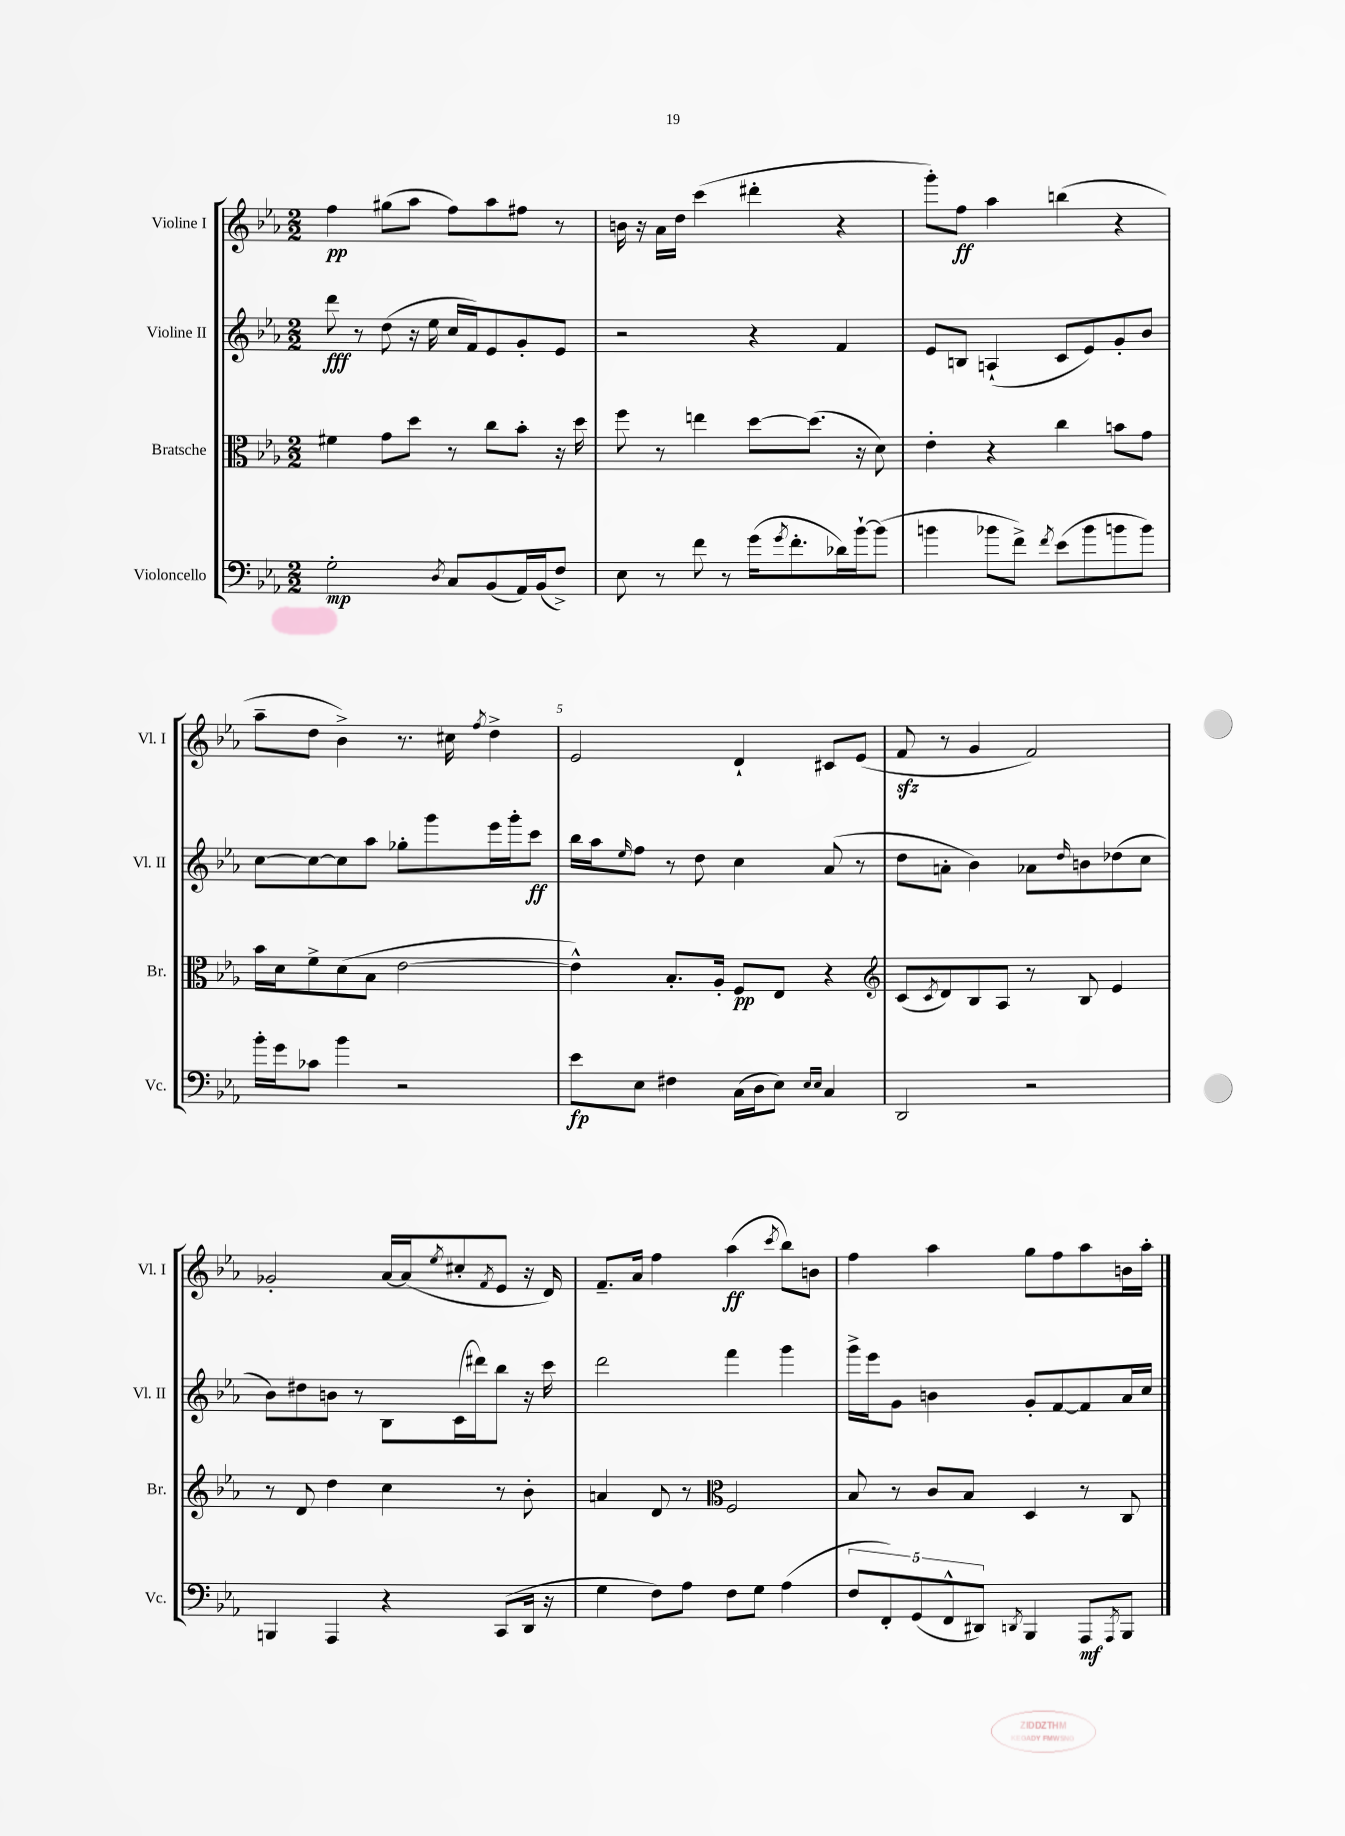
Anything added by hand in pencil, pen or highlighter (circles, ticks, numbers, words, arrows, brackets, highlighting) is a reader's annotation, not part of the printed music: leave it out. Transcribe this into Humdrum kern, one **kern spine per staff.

**kern	**dynam	**kern	**dynam	**kern	**dynam	**kern	**dynam
*part4	*part4	*part3	*part3	*part2	*part2	*part1	*part1
*staff4	*staff4	*staff3	*staff3	*staff2	*staff2	*staff1	*staff1
*I"Violoncello	*	*I"Bratsche	*	*I"Violine II	*	*I"Violine I	*
*I'Vc.	*	*I'Br.	*	*I'Vl. II	*	*I'Vl. I	*
*clefF4	*	*clefC3	*	*clefG2	*	*clefG2	*
*k[b-e-a-]	*	*k[b-e-a-]	*	*k[b-e-a-]	*	*k[b-e-a-]	*
*M2/2	*	*M2/2	*	*M2/2	*	*M2/2	*
=1	=1	=1	=1	=1	=1	=1	=1
2G'\	mp	4f#X\	.	8ddd\	fff	4ff\	pp
.	.	.	.	8r	.	.	.
.	.	8g\L	.	(8dd\	.	(8gg#X\L	.
.	.	8dd\J	.	16r	.	8aa-\J	.
.	.	.	.	16ee-\	.	.	.
8qD/	.	.	.	.	.	.	.
8C/L	.	8r	.	16cc/LL	.	8ff\L)	.
.	.	.	.	16f/J)	.	.	.
(8BB-/	.	8cc\L	.	8e-/	.	8aa-\	.
16AA-/L)	.	8b-'\J	.	8g'/	.	8ff#X\J	.
(16BB-/J	.	.	.	.	.	.	.
8F^/J)	.	16r	.	8e-/J	.	8r	.
.	.	16dd\	.	.	.	.	.
=2	=2	=2	=2	=2	=2	=2	=2
8E-\	.	8ff\	.	2r	.	16bn\	.
.	.	.	.	.	.	16r	.
8r	.	8r	.	.	.	16a-\LL	.
.	.	.	.	.	.	16dd\JJ	.
8f\	.	4een\	.	.	.	(4ccc\	.
8r	.	.	.	.	.	.	.
(16g\KL	.	[8dd\L	.	4r	.	4ddd#X'\	.
8qg/	.	.	.	.	.	.	.
8.f'\	.	.	.	.	.	.	.
.	.	(8.dd\J]	.	.	.	.	.
16d-X\L)	.	.	.	4f/	.	4r	.
[16b-`\J	.	16r	.	.	.	.	.
(8b-\J]	.	8d\)	.	.	.	.	.
=3	=3	=3	=3	=3	=3	=3	=3
4bn\	.	4e-'\	.	8e-/L	.	8ggg'\L)	.
.	.	.	.	8Bn/J	.	8ff\J	ff
8b-X\L	.	4r	.	(4An`/	.	4aa-\	.
8f^\J)	.	.	.	.	.	.	.
8qf/	.	.	.	.	.	.	.
(8e-\L	.	4cc\	.	8c/L	.	(4bbn\	.
8b-\	.	.	.	8e-/)	.	.	.
8bn\	.	8bn\L	.	8g'/	.	4r	.
8b\J)	.	8g\J	.	8b-/J	.	.	.
!!LO:LB:g=z
=4	=4	=4	=4	=4	=4	=4	=4
16b-'\LL	.	16b-\LL	.	[8cc\L	.	8aa-~\L	.
16g\J	.	16d\J	.	.	.	.	.
8c-X\J	.	8f^\	.	8cc\_	.	8dd\J	.
4b-\	.	(8d\	.	8cc\]	.	4b-^\)	.
.	.	8B-\J	.	8aa-\J	.	.	.
2r	.	[2e-\	.	8gg-X'\L	.	8.r	.
.	.	.	.	8ggg\	.	.	.
.	.	.	.	.	.	16cc#X\	.
.	.	.	.	.	.	8qff/	.
.	.	.	.	16eee-\L	.	4dd^\	.
.	.	.	.	16ggg'\J	.	.	.
.	.	.	.	8ccc\J	ff	.	.
=5	=5	=5	=5	=5	=5	=5	=5
8e-\L	fp	4e-^^\])	.	16bb-\LL	.	2e-/	.
.	.	.	.	16aa-\J	.	.	.
.	.	.	.	16qqee-/	.	.	.
8E-\J	.	.	.	8ff\J	.	.	.
4F#X\	.	8.B-'/L	.	8r	.	.	.
.	.	.	.	8dd\	.	.	.
.	.	16A-'/Jk	.	.	.	.	.
(16C\LL	.	8F/L	pp	4cc\	.	4d`/	.
16D\J	.	.	.	.	.	.	.
8E-\J)	.	8E-/J	.	.	.	.	.
16qqE-/LL	.	.	.	.	.	.	.
16qqE-/JJ	.	.	.	.	.	.	.
4C/	.	4r	.	(8a-/	.	8c#X/L	.
.	.	.	.	8r	.	(8e-/J	.
=6	=6	=6	=6	=6	=6	=6	=6
*	*	*clefG2	*	*	*	*	*
2DD/	.	(8c/L	.	8dd\L	.	8fzz/	.
.	.	8qc/	.	.	.	.	.
.	.	8d/)	.	8an'\J	.	8r	.
.	.	8B-/	.	4b-\)	.	4g/	.
.	.	8A-/J	.	.	.	.	.
2r	.	8r	.	8a-X\L	.	2f/)	.
.	.	.	.	16qqdd/	.	.	.
.	.	8B-/	.	8bn\	.	.	.
.	.	4e-/	.	(8dd-X\	.	.	.
.	.	.	.	8cc\J	.	.	.
!!LO:LB:g=z
=7	=7	=7	=7	=7	=7	=7	=7
4BBBn/	.	8r	.	8b-\L)	.	2g-X'/	.
.	.	8d/	.	8dd#X\	.	.	.
4AAA-/	.	4dd\	.	8bn\J	.	.	.
.	.	.	.	8r	.	.	.
4r	.	4cc\	.	8B-\L	.	[16a-/LL	.
.	.	.	.	.	.	(16a-/J]	.
.	.	.	.	.	.	8qee-/	.
.	.	.	.	(16c\L	.	8cc#X'/	.
.	.	.	.	16ddd#X\J)	.	.	.
.	.	.	.	.	.	8qf/	.
(8CC/L	.	8r	.	8bb-\J	.	8e-/J	.
16DD/Jk	.	8b-'\	.	16r	.	16r	.
16r	.	.	.	16ccc\	.	16d/)	.
=8	=8	=8	=8	=8	=8	=8	=8
4G\	.	4an/	.	2ddd\	.	8.f~/L	.
.	.	.	.	.	.	16a-/Jk	.
8F\L)	.	8d/	.	.	.	4ff\	.
8A-\J	.	8r	.	.	.	.	.
*	*	*clefC3	*	*	*	*	*
8F\L	.	2F/	.	4fff\	.	(4aa-\	ff
8G\J	.	.	.	.	.	.	.
.	.	.	.	.	.	8qccc/	.
(4A-\	.	.	.	4ggg\	.	8bb-\L)	.
.	.	.	.	.	.	8bn\J	.
=9	=9	=9	=9	=9	=9	=9	=9
10F/L	.	8B-/	.	16ggg^\LL	.	4ff\	.
.	.	.	.	16eee-\J	.	.	.
10FF'/)	.	.	.	.	.	.	.
.	.	8r	.	8g\J	.	.	.
(10GG/	.	.	.	.	.	.	.
.	.	8c/L	.	4bn\	.	4aa-\	.
10FF^^/	.	.	.	.	.	.	.
.	.	8B-/J	.	.	.	.	.
10DD#X/J)	.	.	.	.	.	.	.
8qDDn/	.	.	.	.	.	.	.
4BBB-/	.	4D/	.	8g'/L	.	8gg\L	.
.	.	.	.	[8f/	.	8ff\	.
8AAA-/L	mf	8r	.	8f/]	.	8aa-\	.
8qAAA-/	.	.	.	.	.	.	.
8BBB-/J	.	8C/	.	16a-/L	.	16bn\L	.
.	.	.	.	16cc/JJ	.	16aa-'\JJ	.
==	==	==	==	==	==	==	==
*-	*-	*-	*-	*-	*-	*-	*-
